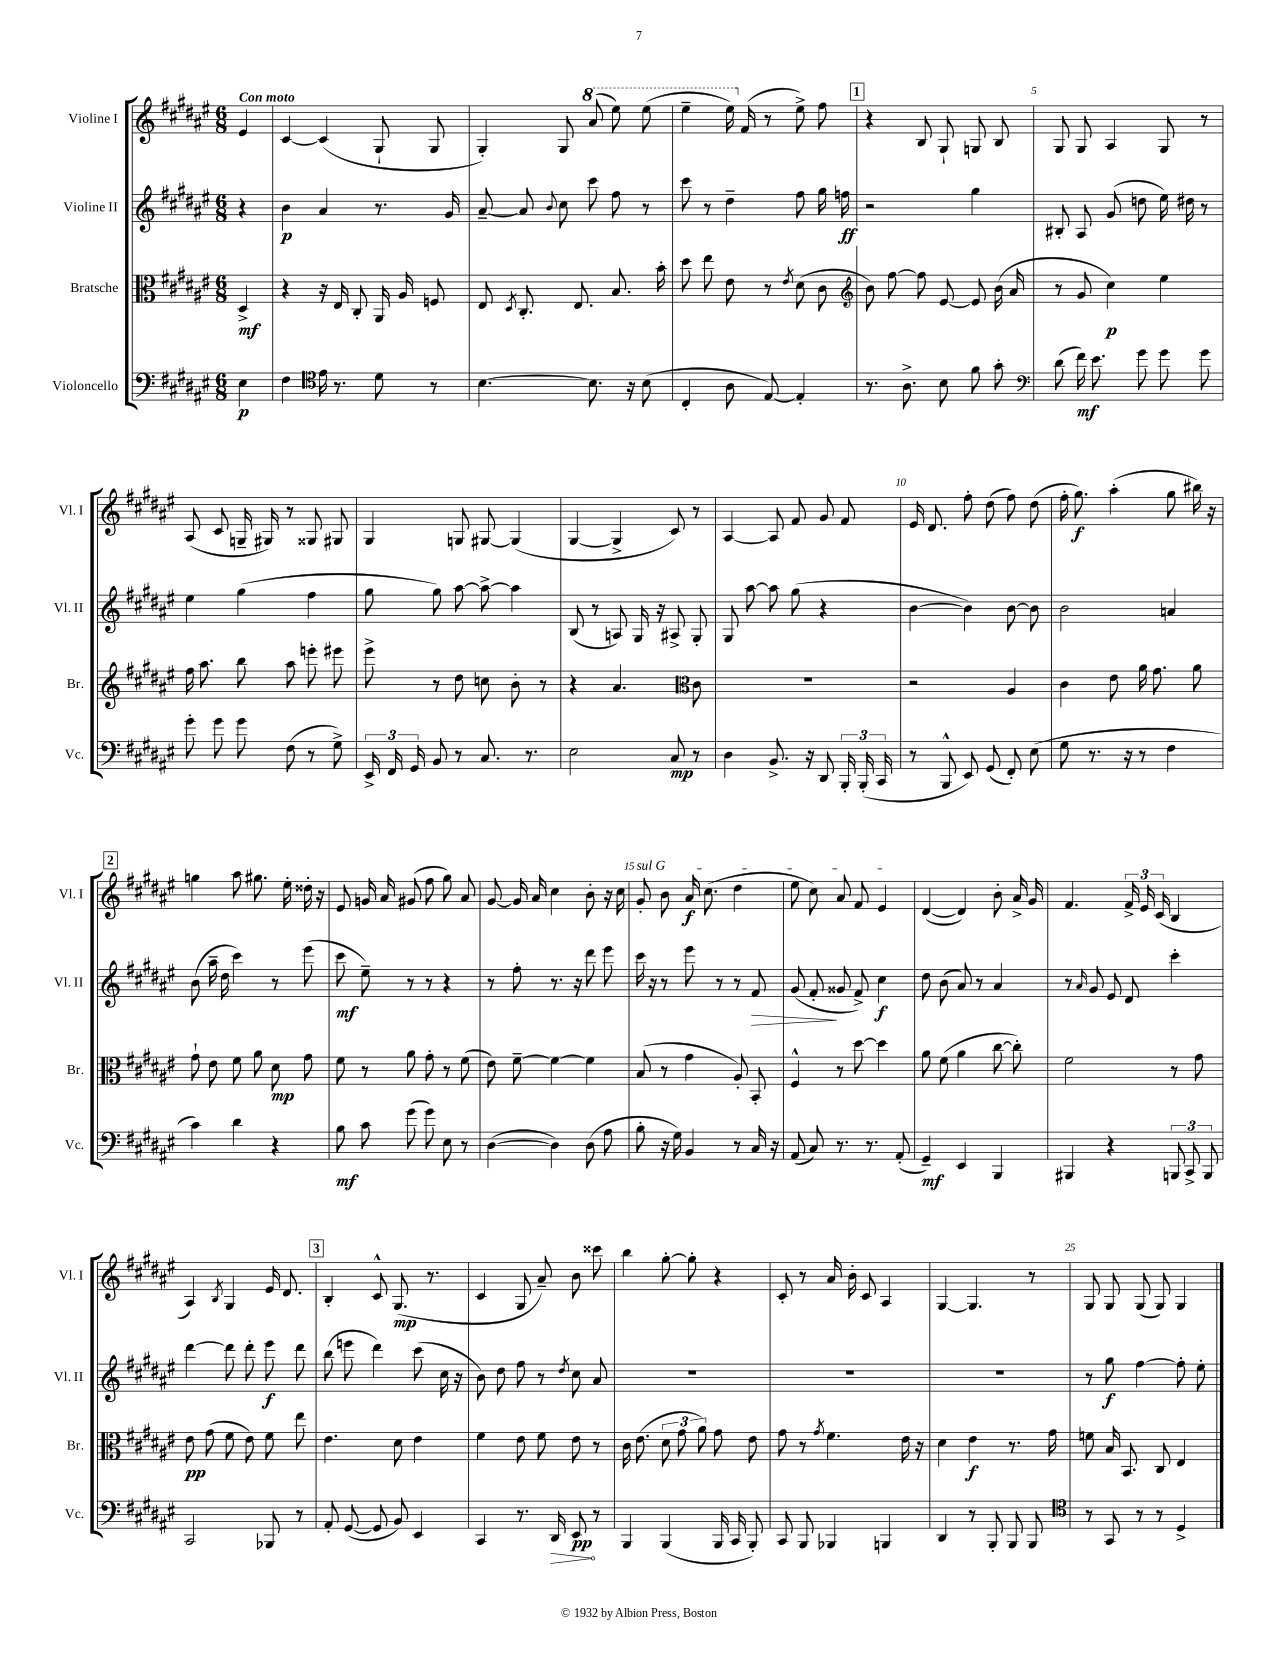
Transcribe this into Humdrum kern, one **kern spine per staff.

**kern	**kern	**kern	**kern
*staff4	*staff3	*staff2	*staff1
*clefF4	*clefC3	*clefG2	*clefG2
*k[f#c#g#d#a#e#]	*k[f#c#g#d#a#e#]	*k[f#c#g#d#a#e#]	*k[f#c#g#d#a#e#]
*M6/8	*M6/8	*M6/8	*M6/8
4E#	4D#^	4r	4e#
=	=	=	=
4F#	4r	4b	[4c#
*clefC4	*	*	*
16e#	16r	4a#	(4c#]
8.r	16E#	.	.
.	8C#'	.	.
8d#	16AA#	8.r	8G#`
.	16A#	.	.
8r	8F	.	8G#
.	.	16g#	.
=	=	=	=
[4.B	8E#	[8a#~	4G#')
.	8qD#	.	.
.	8.C#'	8a#]	.
.	.	8qqb	.
.	.	8cc#	8G#
.	8.E#	.	.
8.B]	.	8ccc#	(8aa#
.	8.B	8ff#	8eee#)
16r	.	.	.
(8B	.	8r	(8eee#
.	16b'	.	.
=	=	=	=
4C#'	8dd#	8ccc#	4eee#~
.	8ee#	8r	.
8A#	8e#	4dd#~	16eee#)
.	.	.	(16f#
[8E#)	8r	.	8r
.	8qe#	.	.
4E#']	(8d#	8ff#	8ee#^)
.	8c#	16gg#	8ff#
.	.	16ff	.
=	=	=	=
*	*clefG2	*	*
8.r	8b)	2r	4r
.	[8ff#	.	.
8.A#^	.	.	.
.	8ff#]	.	8B
8B	[8e#	.	8G#`
8f#	8e#]	4gg#	8G
8g#'	(16b	.	8B
.	16a#	.	.
=	=	=	=
*clefF4	*	*	*
(8d#	8r	8B#'	8G#
16f#)	8g#	8A#	8G#
8.e#	.	.	.
.	4cc#)	(8g#	4A#
8g#	.	8dd	.
8g#	4ee#	16ee#)	8G#
.	.	16dd#	.
8g#	.	8r	8r
=	=	=	=
8g#'	16ff#	4ee#	(8A#
.	8.aa#	.	.
8g#	.	.	8c#
8g#	8bb	(4gg#	16G~
.	.	.	16G#)
(8F#	8aa#	.	8r
8r	8eee'	4ff#	8G##
8G#^)	8eee#	.	8G#
=	=	=	=
24EE#^	8eee#^	8gg#	4G#
24FF#	.	.	.
24GG#	.	.	.
8BB	8r	8gg#)	.
8r	8dd#	[8aa#	8G
8.C#	8cc	8aa#^_	[8G#
.	8b'	4aa#]	(4G#]
8.r	.	.	.
.	8r	.	.
=	=	=	=
2E#	4r	(8B	[4G#
.	.	8r	.
.	4.a#	8A)	4G#^]
.	.	16G#	.
.	.	16r	.
8C#	.	8A#^	8c#)
*	*clefC3	*	*
8r	8c#	8G#'	8r
=	=	=	=
4D#	2.r	8G#	[4A#
.	.	[8aa#	.
8.BB^	.	8aa#]	8A#]
.	.	(8gg#	8f#
16r	.	.	.
8DD#	.	4r	8g#
24BBB'	.	.	8f#
(24BBB'	.	.	.
24CC#	.	.	.
=	=	=	=
8r	2r	[4b	16e#
.	.	.	8.d#
8BBB^^	.	.	.
8EE#)	.	4b])	8ff#'
(8GG#	.	.	(8dd#
8FF#')	4A#	[8b	8ff#)
(8E#	.	8b]	(8dd#
=	=	=	=
8G#	4c#	2b	16ff#'
.	.	.	8.gg#)
8.r	.	.	.
.	8e#	.	(4aa#'
16r	.	.	.
8r	16a#	.	.
.	8.g#	.	.
4F#	.	4a	8gg#
.	8a#	.	16bb#)
.	.	.	16r
=	=	=	=
4c#)	8g#`	(8b	4gg
.	8e#	16aa#~	.
.	.	16dd#	.
4d#	8f#	4ccc#)	8aa#
.	8a#	.	8.gg#
4r	8d#	8r	.
.	.	.	16ee#'
.	8g#	(8eee#	16dd##'
.	.	.	16r
=	=	=	=
8B	8f#	8ccc#	8e#
8c#	8r	8ee#~)	16g
.	.	.	16a#
(8g#	8a#	8r	(8g#
8g#)	8g#'	8r	8ff#
8E#	8r	4r	8gg#)
8r	(8f#	.	8a#
=	=	=	=
([4D#	8e#)	8r	[8g#
.	[8f#~	8ff#'	16g#]
.	.	.	16a#
4D#])	4f#_	8.r	4cc#
.	.	16r	.
(8D#	4f#]	8ddd#	8b'
8A#	.	8eee#	16r
.	.	.	16cc#
=	=	=	=
8B'	(8B	16ccc#	8g#'
.	.	16r	.
16r	8r	8r	8b
16G#)	.	.	.
4BB	4g#	8eee#	16a#
.	.	.	(8.cc#
.	.	8r	.
8r	8A#')	8r	4dd#
16C#	8BB'	8f#	.
16r	.	.	.
=	=	=	=
(8AA#	4F#^^	(8g#	8ee#
8C#)	.	8f#'	8cc#)
8.r	8r	8g##	8a#
.	[8dd#	8f#^)	8f#
8.r	.	.	.
.	4dd#]	4cc#	4e#
(8AA#'	.	.	.
=	=	=	=
4GG#~)	8a#	8dd#	([4d#
.	(8f#	(8b	.
4EE#	4a#	8a#)	4d#])
.	.	8r	.
4BBB	[8cc#	4a#	8b'
.	8cc#'])	.	16a#^
.	.	.	16g#
=	=	=	=
4BBB#	2f#	8r	4.f#
.	.	16qqa#	.
.	.	8g#	.
4r	.	8e#	.
.	.	8d#	24f#^
.	.	.	24e#
.	.	.	(24c#
12BBB	8r	4ccc#'	4B
12CC#^	.	.	.
.	8g#	.	.
12BBB	.	.	.
=	=	=	=
2CC#	8e#	[4ddd#	4A#)
.	(8g#	.	.
.	.	.	8qB
.	8f#	8ddd#]	4G#
.	8e#)	8ddd#'	.
8BBB-	8f#	8eee#	16e#
.	.	.	8.d#
8r	8ee#	8ddd#	.
=	=	=	=
8AA#'	4.e#	(8bb	4B'
([8GG#	.	8eee	.
8GG#]	.	4ddd#)	8c#^^
8BB)	8d#	.	(8.G#
4EE#	4e#	(8ccc#	.
.	.	.	8.r
.	.	16cc#	.
.	.	16r	.
=	=	=	=
4CC#	4f#	8b)	4c#
.	.	8dd#	.
8.r	8e#	8ff#	8G#
.	8f#	8r	8a#~)
16DD#	.	.	.
.	.	8qdd#	.
8EE#	8e#	8cc#	8b
8r	8r	8a#	8ccc##
=	=	=	=
4BBB	16c#	2.r	4bb
.	(8.e#	.	.
(4BBB	12d#	.	[8gg#'
.	12g#	.	.
.	.	.	8gg#']
.	12a#)	.	.
16BBB	8g#	.	4r
16CC#	.	.	.
8BBB')	8e#	.	.
=	=	=	=
8CC#	8g#	2.r	8c#'
8BBB	8r	.	8r
.	8qg#	.	.
4BBB-	4.f#	.	16a#
.	.	.	16b'
.	.	.	8c#
4BBB	.	.	4A#
.	16e#	.	.
.	16r	.	.
=	=	=	=
4DD#	4d#	2.r	[4G#
8r	4e#	.	4.G#]
8BBB'	.	.	.
8BBB	8.r	.	.
8BBB	.	.	8r
.	16g#	.	.
=	=	=	=
*clefC4	*	*	*
8r	8f	8r	8G#
8GG#	16B	8gg#	8G#
.	8.BB	.	.
8r	.	[4ff#	(8G#
8r	8C#	.	8G#)
4D#^	4E#	8ff#']	4G#
.	.	8ee#'	.
==	==	==	==
*-	*-	*-	*-
